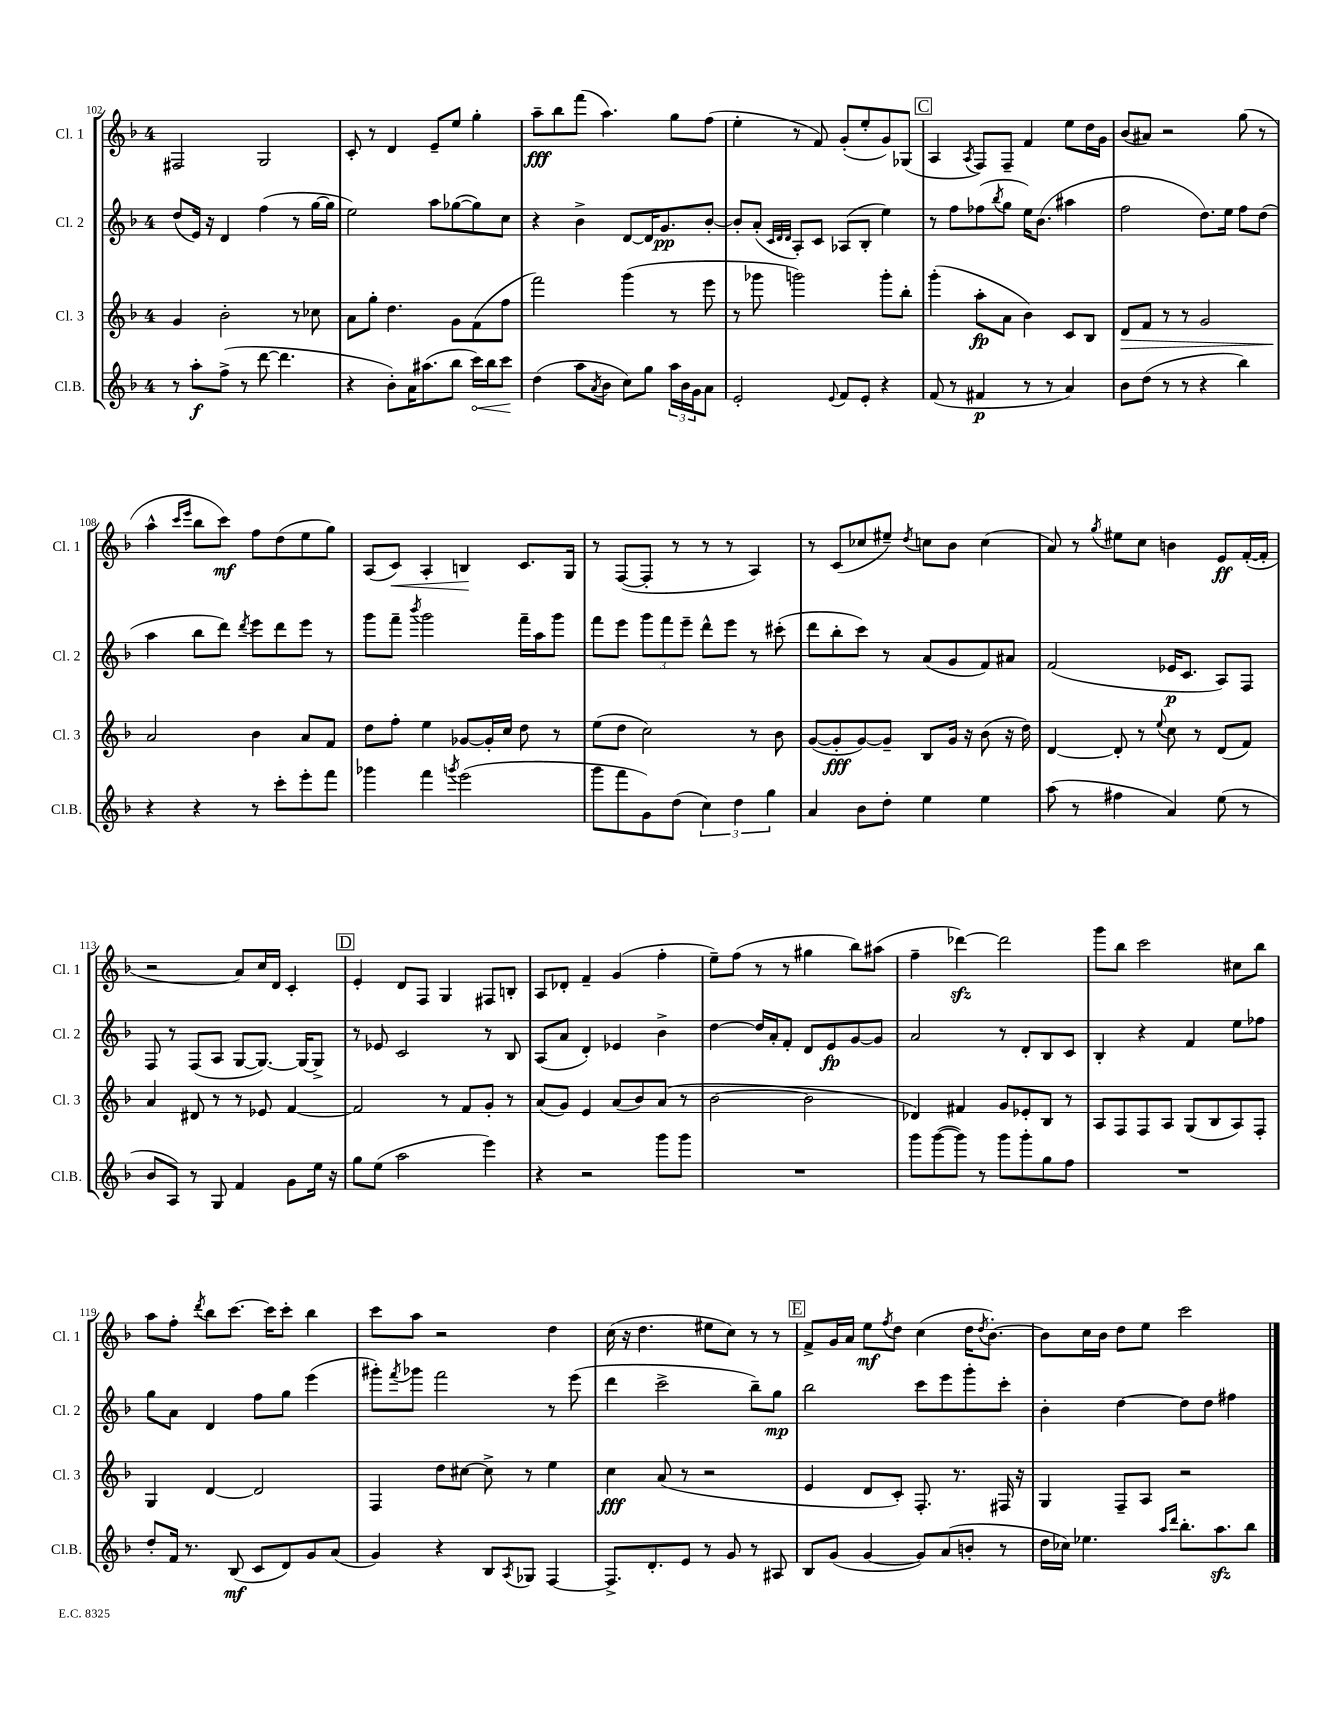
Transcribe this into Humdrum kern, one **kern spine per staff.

**kern	**kern	**kern	**kern
*staff4	*staff3	*staff2	*staff1
*clefG2	*clefG2	*clefG2	*clefG2
*k[b-]	*k[b-]	*k[b-]	*k[b-]
*M4/4	*M4/4	*M4/4	*M4/4
8r	4g	(8dd	2F#
8aa'	.	16e)	.
.	.	16r	.
(8ff^	2b-'	4d	.
8r	.	.	.
[8ddd	.	(4ff	2G
4.ddd]	.	.	.
.	8r	8r	.
.	8cc-	[16gg	.
.	.	16gg]	.
=	=	=	=
4r	8a	2ee)	8c'
.	8gg'	.	8r
8b-')	4.dd	.	4d
16a	.	.	.
(8.aa#	.	.	.
.	.	8aa	8e~
8bb-	8g	([8gg-	8ee
16ccc)	(8f	8gg-])	4gg'
16bb-	.	.	.
8ccc	8ff	8cc	.
=	=	=	=
(4dd	2fff)	4r	8aa~
.	.	.	8bb-
8aa	.	4b-^	(8fff
8qa	.	.	.
8b-	.	.	4.aa)
8cc)	(4ggg	[8d	.
8gg	.	16d]	.
.	.	8.g	.
24aa	8r	.	8gg
24b-	.	.	.
24g	.	.	.
8a	8eee	[8b-'	(8ff
=	=	=	=
2e'	8r	8b-']	4ee'
.	8ggg-	(8a'	.
.	.	32qqc	.
.	.	32qqd	.
.	.	32qqd	.
.	2ggg)	8A')	8r
.	.	8c	8f)
8qqe	.	.	.
8f	.	(8A-	(8g'
8e'	.	8B-'	8ee'
4r	8ggg'	4ee)	8g)
.	8bb-'	.	(8G-
=	=	=	=
(8f	(4ggg'	8r	4A
8r	.	8ff	.
.	.	.	8qA
4f#	8aa'	(8ff-	8F)
.	.	8qbb-	.
.	8a	8gg	8F~
8r	4b-)	16ee)	4f
.	.	(8.b-	.
8r	.	.	.
4a)	8c	4aa#	8ee
.	8B-	.	16dd
.	.	.	16g
=	=	=	=
8b-	8d	2ff	(8b-
(8dd	8f	.	8a#)
8r	8r	.	2r
8r	8r	.	.
4r	2g	8.dd)	.
.	.	16ee	.
4bb-)	.	8ff	(8gg
.	.	(8dd	8r
=	=	=	=
4r	2a	4aa	4aa^^
.	.	.	16qqccc
.	.	.	16qqeee
4r	.	8bb-	8bb-
.	.	8ddd)	8ccc)
.	.	8qddd	.
8r	4b-	8eee	8ff
8ccc'	.	8ddd	(8dd
8eee'	8a	8eee	8ee
8fff	8f	8r	8gg)
=	=	=	=
4ggg-	8dd	8ggg	(8A
.	8ff'	8fff~	8c)
.	.	8qbbb-	.
4fff	4ee	2ggg	4A'
8qggg	.	.	.
(2eee	[8g-	.	4B
.	16g-']	.	.
.	16cc	.	.
.	8dd	16fff~	8.c
.	.	16aa	.
.	8r	8ggg	.
.	.	.	16G
=	=	=	=
8ggg	(8ee	8fff	8r
8fff	8dd	8eee	([8F
8g)	2cc)	12ggg	8F']
.	.	12fff	.
(8dd	.	.	8r
.	.	12eee~	.
6cc)	.	8ddd^^	8r
.	.	8eee	8r
6dd	.	.	.
.	8r	8r	4A)
6gg	.	.	.
.	8b-	(8ccc#'	.
=	=	=	=
4a	([8g	8ddd	8r
.	8g']	8bb-'	(8c
8b-	[8g)	8ccc)	8cc-
8dd'	8g~]	8r	8ee#~)
.	.	.	8qdd
4ee	8B-	(8a	8cc
.	16g	8g	8b-
.	16r	.	.
4ee	(8b-	8f)	(4cc
.	16r	8a#	.
.	16dd)	.	.
=	=	=	=
(8aa	[4d	(2f	8a)
8r	.	.	8r
.	.	.	8qgg
4ff#	8d']	.	8ee#
.	8r	.	8cc
.	8qqee	.	.
4a)	8cc	16e-	4b
.	.	8.c	.
.	8r	.	.
(8ee	(8d	8A)	8e
8r	8f)	8F	([16f'
.	.	.	16f']
=	=	=	=
8b-	4a	8F	2r
8A)	.	8r	.
8r	8d#	(8F	.
8G	8r	8A	.
4f	8r	[8G	8a)
.	8e-	8.G_)	16cc
.	.	.	16d
8g	[4f	.	4c'
.	.	16G_	.
16ee	.	8G^]	.
16r	.	.	.
=	=	=	=
8gg	2f]	8r	4e'
(8ee	.	8e-	.
2aa	.	2c	8d
.	.	.	8F
.	8r	.	4G
.	8f	.	.
4eee)	8g'	8r	8F#
.	8r	8B-	8B'
=	=	=	=
4r	(8a	(8A	8A
.	8g)	8a	8d-'
2r	4e	4d')	4f~
.	(8a	4e-	(4g
.	8b-)	.	.
8ggg	(8a	4b-^	4ff'
8ggg	8r	.	.
=	=	=	=
1r	[2b-	[4dd	8ee~)
.	.	.	(8ff
.	.	16dd]	8r
.	.	16a'	.
.	.	8f'	8r
.	2b-]	8d	4gg#
.	.	8e	.
.	.	[8g	8bb-)
.	.	8g]	(8aa#
=	=	=	=
8ggg	4d-)	2a	4ff~
([8ggg	.	.	.
8ggg])	4f#	.	[4ddd-)
8r	.	.	.
8ggg	8g	8r	2ddd-]
8ggg'	8e-'	8d'	.
8gg	8B-	8B-	.
8ff	8r	8c	.
=	=	=	=
1r	8A	4B-'	8ggg
.	8F	.	8bb-
.	8F	4r	2ccc
.	8A	.	.
.	(8G	4f	.
.	8B-	.	.
.	8A)	8ee	8cc#
.	8F'	8ff-	8bb-
=	=	=	=
8dd'	4G	8gg	8aa
16f	.	8a	8ff'
8.r	.	.	.
.	.	.	8qddd
.	[4d	4d	8bb-
(8B-	.	.	[8.ccc
8c	2d]	8ff	.
.	.	.	16ccc]
8d)	.	8gg	8ccc'
8g	.	(4eee	4bb-
(8a	.	.	.
=	=	=	=
4g)	4F	8ggg#')	8ccc
.	.	8qfff	.
.	.	8ggg-	8aa
4r	8dd	2fff	2r
.	[8cc#	.	.
8B-	8cc#^]	.	.
8qA	.	.	.
8G-	8r	.	.
[4F	4ee	8r	4dd
.	.	(8eee	.
=	=	=	=
8.F^]	4cc	4ddd	(16cc
.	.	.	16r
.	.	.	4.dd
8.d'	.	.	.
.	(8a	2ccc^	.
8e	8r	.	.
8r	2r	.	8ee#
8g	.	.	8cc)
8r	.	8bb-~)	8r
8A#	.	8gg	8r
=	=	=	=
8B-	4e	2bb-	8f^
(8g	.	.	16g
.	.	.	16a
[4g	8d	.	8ee
.	.	.	8qff
.	8c')	.	8dd
8g])	8.F'	8ccc	(4cc
(8a	.	8eee	.
.	8.r	.	.
8b'	.	8ggg'	16dd
.	.	.	8qdd
.	.	.	[8.b-')
8r	16F#	8ccc'	.
.	16r	.	.
=	=	=	=
16dd	4G	4b-'	8b-]
16cc-)	.	.	.
4.ee-	.	.	16cc
.	.	.	16b-
.	8F~	[4dd	8dd
.	8A	.	8ee
16qqaa	.	.	.
16qqddd	.	.	.
8.bb-'	2r	8dd]	2ccc
.	.	8dd	.
8.aa	.	.	.
.	.	4ff#	.
8bb-	.	.	.
==	==	==	==
*-	*-	*-	*-
